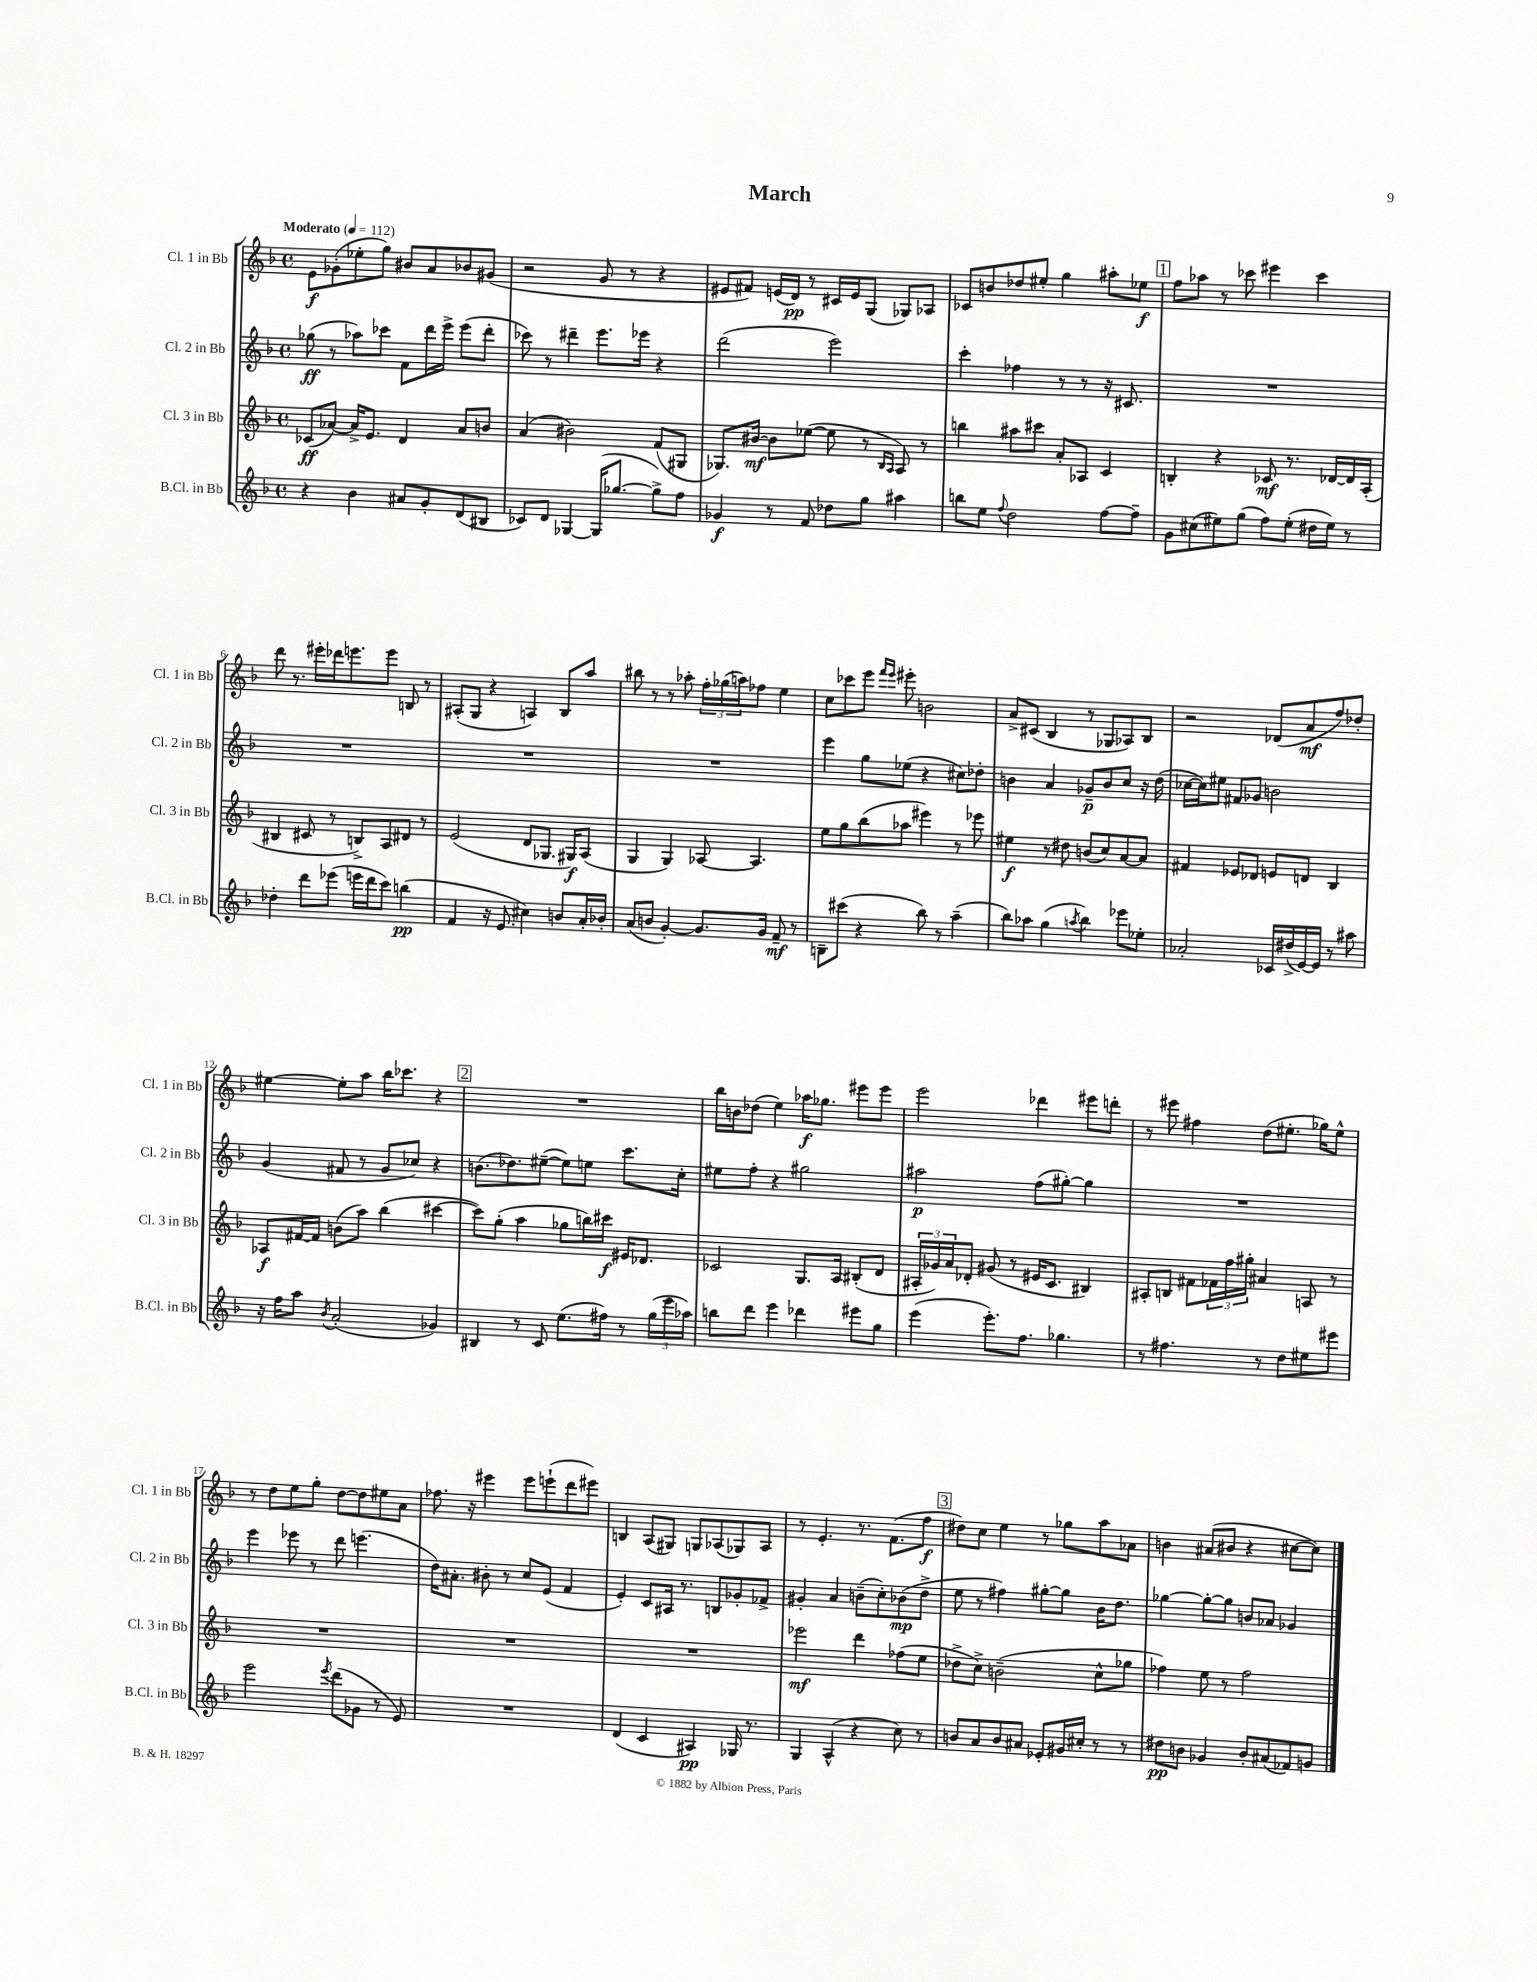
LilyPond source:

\header { title = "March" }
<<
\new StaffGroup <<
\new Staff = "s0" \with { instrumentName = "Cl. 1 in Bb" shortInstrumentName = "Cl. 1 in Bb" } {
    \clef treble \key f \major \defaultTimeSignature \time 4/4 \tempo "Moderato" 4 = 112
    e'8\f ges'8-.( ees''8-. g''8) bis'8 a'8 bes'8 gis'8( |
    r2 g'8 r8 r4 |
    eis'8 fis'8) e'16( d'16\pp) r8 cis'16 e'16 g8( ges8) aes8 |
    ces'8 b'8 des''8 eis''8-. g''4 ais''8-. ees''8\f |
    \mark \markup { \box "1" } f''8 aes''8 r8 ces'''8 eis'''4 ces'''4 |
    d'''8 r8. eis'''16-. des'''16 e'''8. e'''8 b8 r8 |
    ais8-.( g8 r4 a4) bes8 a''8 |
    bis''8 r8 r8 aes''8-. \tuplet 3/2 { f''16-. ges''16( a''16) } fes''8 e''4 |
    c''8 ces'''8 e'''8 \grace { f'''16 e'''16 } eis'''8-. b'2 |
    a'8-> cis'8( bes4 r8 ges8 aes8) bes8 |
    r2 des'8( a'8\mf f''8) des''8-. |
    eis''4~ eis''8-. a''8 bes''16 ces'''8. r4 |
    \mark \markup { \box "2" } R1 |
    bes''16 b'16 des''8( e''4) aes''16\f ges''8. eis'''8 eis'''8 |
    e'''2 des'''4 eis'''8 d'''8-. |
    r8 eis'''8 fis''4 d''8( eis''8.-. ges''16) eis''8-^ |
    r8 d''8 e''8 g''8-. d''8~ d''8 eis''8 a'8 |
    fes''8. r16 eis'''4 eis'''8 e'''8-!( d'''8 eis'''8) |
    b4 a8( gis8) g8 aes8( ges8) aes8 |
    r8 e'4.-. r8. f'8.( f''8\f |
    \mark \markup { \box "3" } dis''8) c''8 e''4 r8 ges''8 a''8 aes'8 |
    b'4 ais'8( bis'8 r4 cis''8~ cis''8) \bar "|." |
}
\new Staff = "s1" \with { instrumentName = "Cl. 2 in Bb" shortInstrumentName = "Cl. 2 in Bb" } {
    \clef treble \key f \major \defaultTimeSignature \time 4/4
    ges''8\ff( r8 aes''8) ces'''8 f'8 d'''16 e'''16-> e'''8( d'''8-. |
    ces'''8) r8 dis'''4-- e'''8. ees'''16 r4 |
    d'''2( e'''2) |
    c'''4-. fes''4 r8 r8 r16 cis'8. |
    \mark \markup { \box "1" } R1 |
    R1 |
    R1 |
    R1 |
    e'''4 g''8 ees''8( r4 cis''8) des''8-. |
    b'4 a'4 ges'8--\p b'8 c''8 r16 d''16( |
    ces''16~ ces''16) eis''8 fis'8 ges'8 b'2 |
    g'4( fis'8 r8 g'8 ces''8) r4 |
    \mark \markup { \box "2" } b'8.( des''8.) eis''8~--( eis''8) e''8 c'''8. c''16-. |
    eis''8 f''8-. r4 gis''2 |
    ais''2\p f''8( gis''8~-.) gis''4 |
    R1 |
    e'''4 ees'''8 r8 d'''8 e'''4.( |
    d''16) ais'8.-. bis'8-. r8 c''8 e'8( f'4 |
    e'4-.) c'8 ais16 r8. b8 ges'8-. fes'8-> |
    gis'4-. a'4 b'8--( c''8-.) bes'8\mp( d''8-> |
    \mark \markup { \box "3" } e''8 r8 fis''4) gis''8~-. gis''8 bes'16 d''8. |
    ges''4~ ges''8~-. ges''8 b'8 aes'8 ges'4 \bar "|." |
}
\new Staff = "s2" \with { instrumentName = "Cl. 3 in Bb" shortInstrumentName = "Cl. 3 in Bb" } {
    \clef treble \key f \major \defaultTimeSignature \time 4/4
    ces'8\ff( aes'8~) aes'16-> e'8. d'4 aes'8 b'8 |
    a'4( bis'2) f'8( gis8 |
    ges8.) bis'16~\mf bis'8 ees''8~( ees''8 r8 \grace { bes16 a16 } a8) r8 |
    b''4 ais''8 cis'''8 a'8-. aes8 c'4 |
    \mark \markup { \box "1" } b4-. r4 ces'8\mf r8. des'16~ des'16 a16-.( |
    bis4 cis'8 r8 b8->) a8 dis'8 r8 |
    e'2( d'8 ges8. gis16\f) a8( |
    g4 g4) aes8~ aes4. |
    e''8 g''8 bes''8( aes''8 eis'''4) r8 ees'''8 |
    eis''4\f r8 dis''8 b'8( c''8) a'8~ a'8 |
    fis'4 ees'8 des'8 e'8 d'8 bes4 |
    aes8\f fis'16~ fis'16 b'8( a''8) bes''4( cis'''4~ |
    \mark \markup { \box "2" } cis'''8) g''8-.( a''4 ges''8 b''16) cis'''16\f eis'16 des'8. |
    ces'2 g8. a16 bis8-.( d'8 |
    \tuplet 3/2 { ais16-. ges'16) a'16 } des'8-. gis'8( r8 eis'16 c'8. bis4) |
    ais8-. b8 fis'8 \tuplet 3/2 { fes'16 f''16 gis''16-. } ais'4 a8 r8 |
    R1 |
    R1 |
    R1 |
    ees'''2\mf d'''4 fes''8( e''8 |
    \mark \markup { \box "3" } des''8-> c''8->) b'2--( c''8-^ ges''8 |
    fes''4) e''8 r8 fes''2 \bar "|." |
}
\new Staff = "s3" \with { instrumentName = "B.Cl. in Bb" shortInstrumentName = "B.Cl. in Bb" } {
    \clef treble \key f \major \defaultTimeSignature \time 4/4
    r4 bes'4 ais'8 g'8-. d'8( bis8 |
    ces'8) d'8 ges4~ ges16( ges''8.~ ges''8->) f''8 |
    ges'4\f r8 f'8 des''8 g''8 ais''4 |
    b''8 e''8 \appoggiatura { f''8 } d''2 f''8~ f''8-- |
    \mark \markup { \box "1" } g'8 cis''8( eis''8) g''8( f''8) eis''8-.( dis''16 eis''16) r8 |
    des''4-. d'''8 ees'''8( e'''16 d'''16 c'''8) b''4\pp( |
    f'4 r16 e'8. cis''4) b'8 a'16-. bes'16-. |
    a'8( b'8 g'4~-.) g'8. g'16 f'8--\mf r8 |
    b8-- cis'''8( r4 bes''8) r8 a''4--( |
    bes''8) aes''8 g''4( \acciaccatura { a''8 } bes''4) ees'''8 ees''8-. |
    aes'2-. ces'16 dis''16->( e'16~) e'16 r8 ais''8 |
    r16 f''16 a''8 \acciaccatura { bes'8 } a'2-.( ges'4) |
    \mark \markup { \box "2" } bis4 r8 c'8 e''8.( fis''16) r8 \tuplet 3/2 { g''16( e'''16 aes''16) } |
    b''8 d'''8 e'''4 des'''4 eis'''8 g''8 |
    e'''4( e'''8.-.) f''8. ges''4. |
    r8 fis''4. r8 d''8 eis''8 eis'''8 |
    e'''2 \acciaccatura { e'''8 } d'''8( ges'8 r8 e'8) |
    R1 |
    d'4( c'4 ais4\pp) ges16 r8. |
    g4 a4-^( r4 c''8) r8 |
    \mark \markup { \box "3" } b'8 a'8 b'8 ais'8 ees'8-. gis'16 cis''16-. r8 r8 |
    dis''8\pp b'8 ges'4 b'8-. ais'8( fes'8) g'8 \bar "|." |
}
>>
>>
